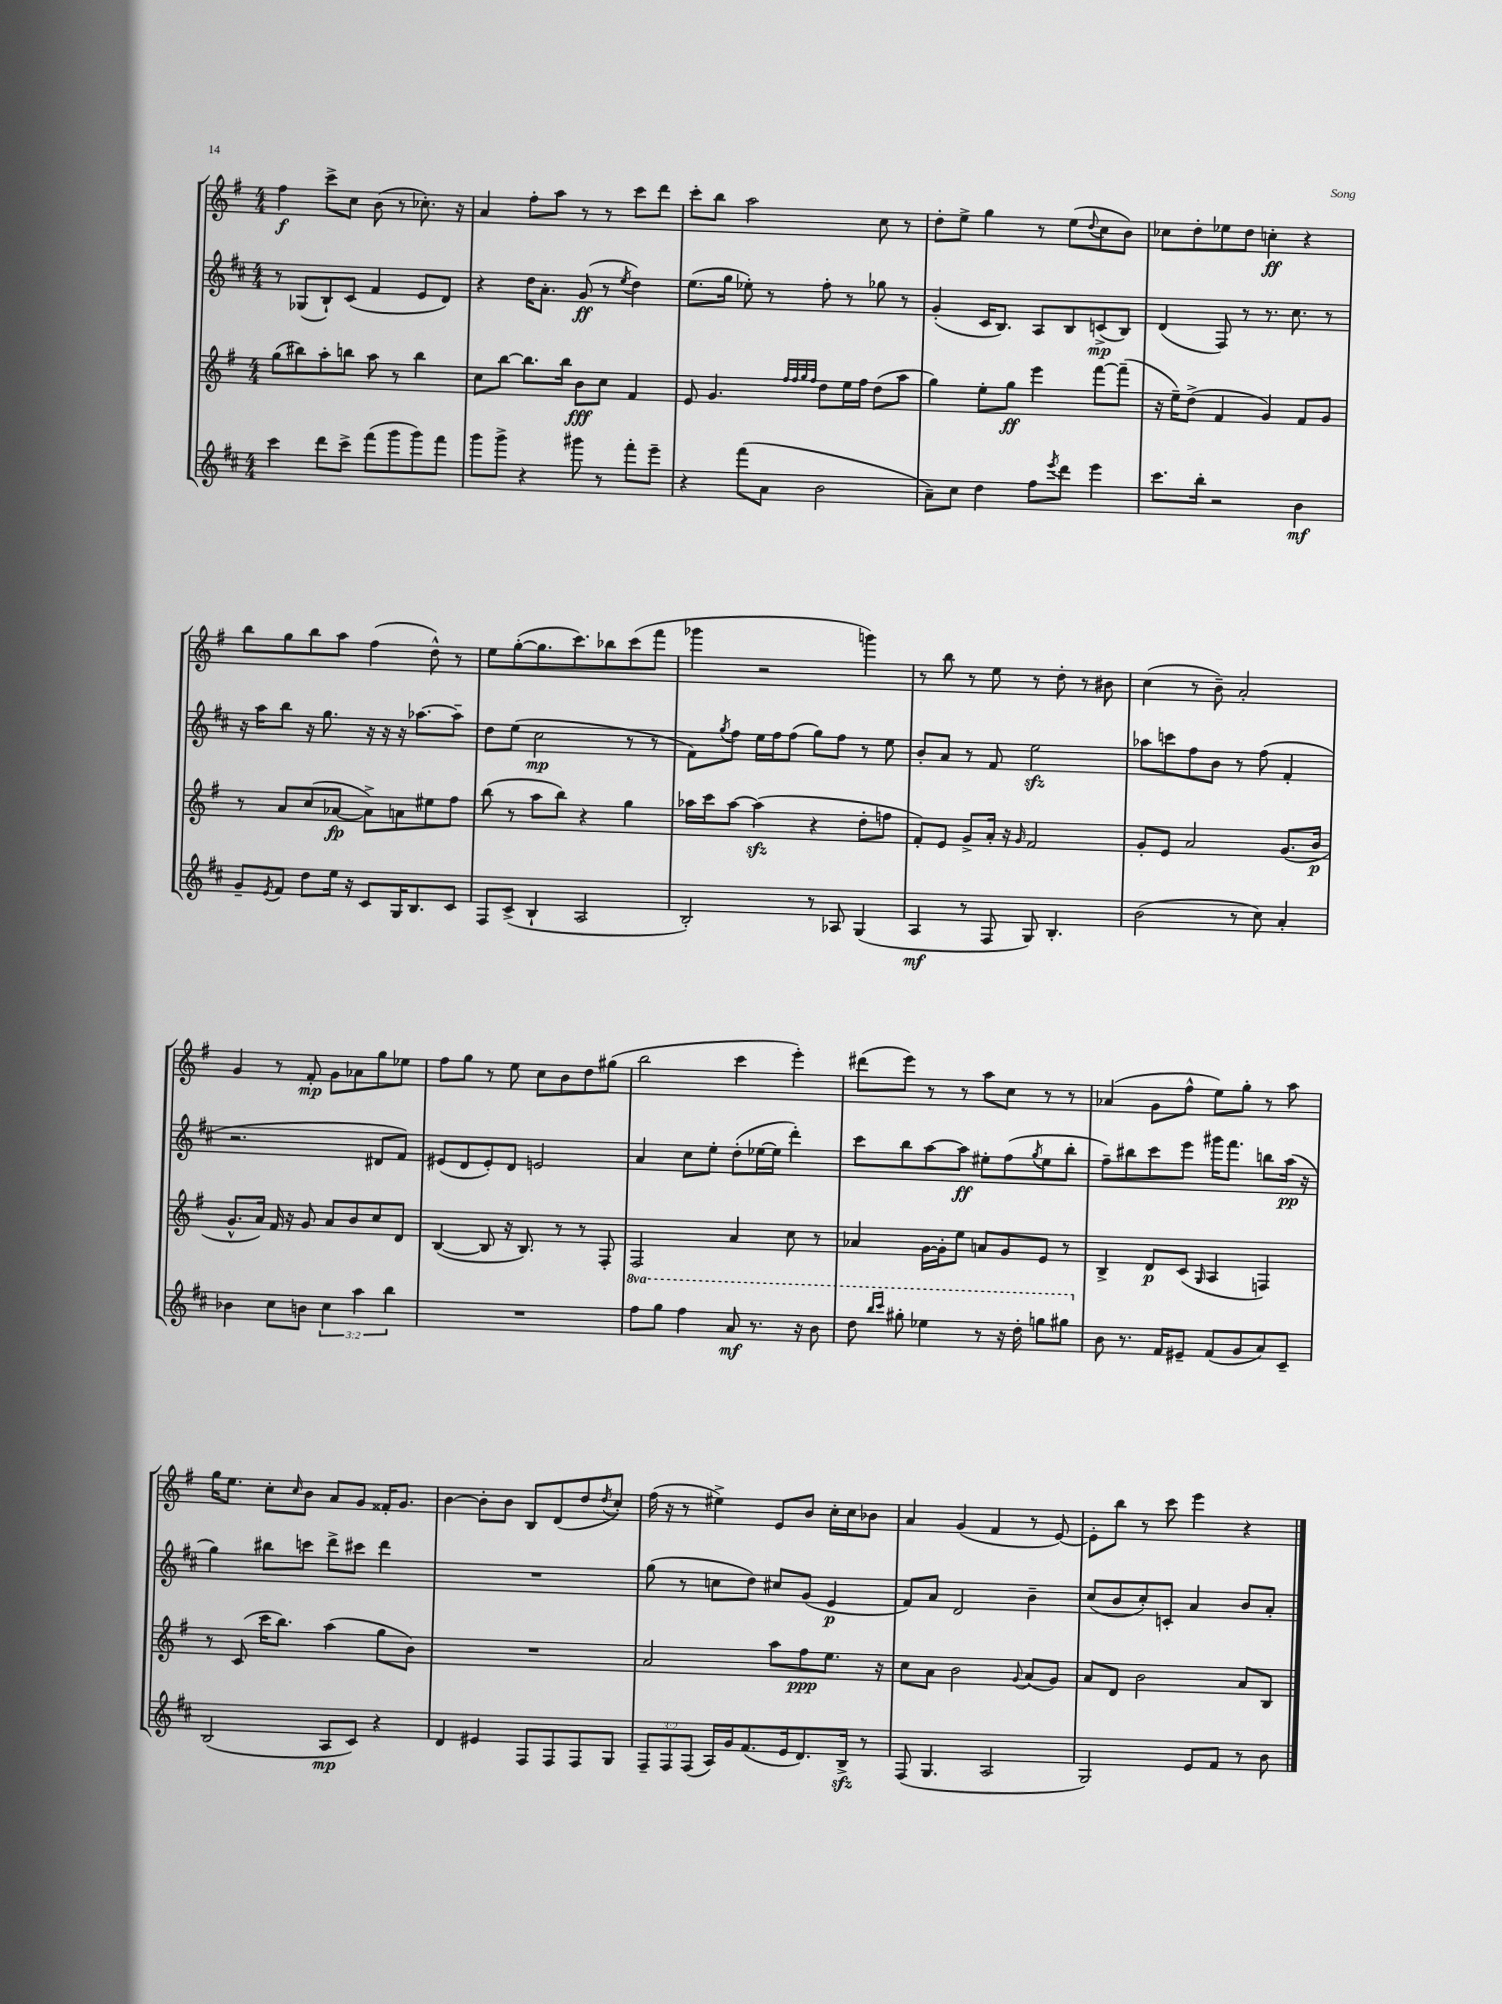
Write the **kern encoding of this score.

**kern	**kern	**kern	**kern
*staff4	*staff3	*staff2	*staff1
*clefG2	*clefG2	*clefG2	*clefG2
*k[f#c#]	*k[f#]	*k[f#c#]	*k[f#]
*M4/4	*M4/4	*M4/4	*M4/4
4ccc#	(8gg	8r	4ff#
.	8bb#)	(8G-	.
8ddd	8aa'	8B`)	8ccc^
8ccc#^	8bb	(8c#	8cc
(8fff#	8aa	4f#	(8b
8ggg	8r	.	8r
8ggg)	4bb	8e	8.cc-')
8fff#	.	8d)	.
.	.	.	16r
=	=	=	=
8ggg	8cc	4r	4a
8ggg^	[8bb	.	.
4r	8.bb]	16dd	8ff#'
.	.	8.a'	.
.	.	.	8aa
.	16bb	.	.
8ggg#	8b	(8g	8r
8r	8cc	8r	8r
.	.	8qee	.
8fff#'	4f#	4dd)	8ccc
8eee~	.	.	8ddd
=	=	=	=
4r	8e	(8.ee	8ccc'
.	4.g	.	8bb
.	.	16gg	.
(8fff#	.	8ee-')	2aa
8a	.	8r	.
.	32qqff#	.	.
.	32qqff#	.	.
.	32qqgg	.	.
.	32qqff#	.	.
2b	8dd	8ff#'	.
.	16ee	8r	.
.	16ff#	.	.
.	(8dd	8gg-	8cc
.	8aa	8r	8r
=	=	=	=
8a~)	4gg)	(4g'	8dd'
8cc#	.	.	8ee^
4dd	8ee'	16c#	4gg
.	.	8.B)	.
.	8gg	.	.
8ff#	4eee	8A	8r
8qeee	.	.	.
8ddd	.	8B	(8ee
.	.	.	8qqdd
4eee	[8fff#	(8c^	8cc
.	(8fff#~]	8B)	8b)
=	=	=	=
8.ccc#	16r	(4d	8cc-
.	16ee~)	.	.
.	(8dd^	.	8dd'
16bb'	.	.	.
2r	4f#	8F#)	8ee-
.	.	8r	8dd
.	4g)	8.r	4cc'
.	.	8.cc#	.
4b	8f#	.	4r
.	8g	8r	.
=	=	=	=
8g~	8r	16r	8bb
.	.	16aa	.
8qe	.	.	.
8f#	8a	8bb	8gg
8dd	(8cc	16r	8bb
.	.	8.gg	.
16ee	[8a-	.	8aa
16r	.	.	.
8c#	8a-^])	16r	(4ff#
.	.	16r	.
16G	8a	16r	.
8.B	.	[8.aa-	.
.	8ee#	.	8dd^^)
8c#	8ff#	8aa-~]	8r
=	=	=	=
8F#	(8bb	8dd	8ee
(8c#^	8r	(8ee	([8gg'
4B`	8aa	2cc#	8.gg]
.	8bb)	.	.
.	.	.	8.ccc)
2A	4r	.	.
.	.	.	8bb-
.	4gg	8r	(8ccc
.	.	8r	8fff#
=	=	=	=
2B')	16aa-	8f#)	4ggg-
.	16ccc	.	.
.	.	8qgg	.
.	[8aa-	8ff#	.
.	(4aa-]	16ee	2r
.	.	16ff#	.
.	.	(8ff#	.
8r	4r	8gg)	.
8A-	.	8ff#	.
(4G	8dd'	8r	4ggg)
.	8ff	8ee	.
=	=	=	=
4A	8f#')	8b'	8r
.	8e	8a	8bb
8r	8g^	8r	8r
8F#	16a'	8f#	8ee
.	16r	.	.
.	16qqg	.	.
8G)	2f#	2ee	8r
4.B'	.	.	8dd'
.	.	.	8r
.	.	.	8b#
=	=	=	=
(2b	8g'	8aa-	(4cc
.	8e	8ccc	.
.	2a	8ff#	8r
.	.	8b	8b~)
8r	.	8r	2a'
8cc#)	.	(8ff#	.
4a'	(8.g	4f#'	.
.	16b	.	.
=	=	=	=
4b-	8.g^^	2.r	4g
.	16a)	.	.
8cc#	16f#	.	8r
.	16r	.	.
8b	8g	.	8f#'
6cc#	8a	.	8g
.	8b	.	8a-
6aa	.	.	.
.	8cc	8d#	8gg
6bb	.	.	.
.	8d	8f#)	8ee-
=	=	=	=
1r	([4B	(8e#	8ff#
.	.	8d	8gg
.	8B]	8e#')	8r
.	16r	8d	8ee
.	8.B)	.	.
.	.	2e	8cc
.	8r	.	8b
.	8r	.	8dd
.	8F#'	.	(8gg#
=	=	=	=
8fff#	2F#	4a	2bb
8ggg	.	.	.
4fff#	.	8cc#	.
.	.	8ee'	.
8aa	4a	(8dd'	4ccc
8.r	.	[16ee-	.
.	.	16ee-]	.
.	8cc	4ddd')	4eee')
16r	.	.	.
8bb	8r	.	.
=	=	=	=
8ddd	4a-	8ccc#	(8ddd#
16qqbbb	.	.	.
16qqcccc#	.	.	.
8ggg#'	.	8bb	8eee)
4eee-	[16g	[8aa	8r
.	16g']	.	.
.	8ee	8aa]	8r
8r	8a	8ee#'	8aa
16r	8g	(8ff#	8cc
16ddd'	.	.	.
.	.	8qgg	.
8ggg	8e	8ee#	8r
8ggg#	8r	8bb'	8r
=	=	=	=
8b	4B^	8ff#~)	(4a-
8.r	.	8bb#	.
.	8d	8ccc#	8g
16f#	.	.	.
8e#~	(8c	8eee	8ff#^^
.	16qqG	.	.
(8f#	4A	16ggg#	8ee)
.	.	8.fff#	.
8g	.	.	8gg'
8a)	4F)	8bb	8r
8c#~	.	(16aa	8aa
.	.	16r	.
=	=	=	=
(2B	8r	4gg)	16gg
.	.	.	8.ee
.	(8c	.	.
.	16ccc	8bb#	8cc'
.	8.bb)	.	.
.	.	.	16qqcc
.	.	8ccc	8b
8A	(4aa	8ddd^	8a
8c#)	.	8ccc#	8g
4r	8gg	4ddd	16f##'
.	.	.	8.g
.	8b)	.	.
=	=	=	=
4d	1r	1r	[4b
4e#	.	.	8b']
.	.	.	8b
8F#	.	.	8B
8F#	.	.	(8d
8F#	.	.	8dd
.	.	.	8qdd
8G	.	.	8cc')
=	=	=	=
12F#~	2a	(8gg	(16ff#
.	.	.	16r
12F#	.	.	.
.	.	8r	8r
(12F#	.	.	.
16A)	.	8cc	4ee#^)
16g	.	.	.
(8.f#	.	8dd)	.
.	8aa	8cc#	8e
16e	.	.	.
8.d)	8ff#	(8g	8b
.	8.ee	4e	16cc'
16B^	.	.	16cc
8r	.	.	8b-
.	16r	.	.
=	=	=	=
(8F#	8cc	8f#)	4a
4.G	8a	8a	.
.	2b	2d	(4g
2A	.	.	4f#
.	8qqg	.	.
.	(8a	4b~	8r
.	8g)	.	[8e)
=	=	=	=
2G)	8a	(8cc#	8e']
.	8d	8b	8bb
.	2b	8cc#')	8r
.	.	8c'	8ccc
8e	.	4a	4eee
8f#	.	.	.
8r	8a	8b	4r
8b	8B	8a'	.
==	==	==	==
*-	*-	*-	*-
